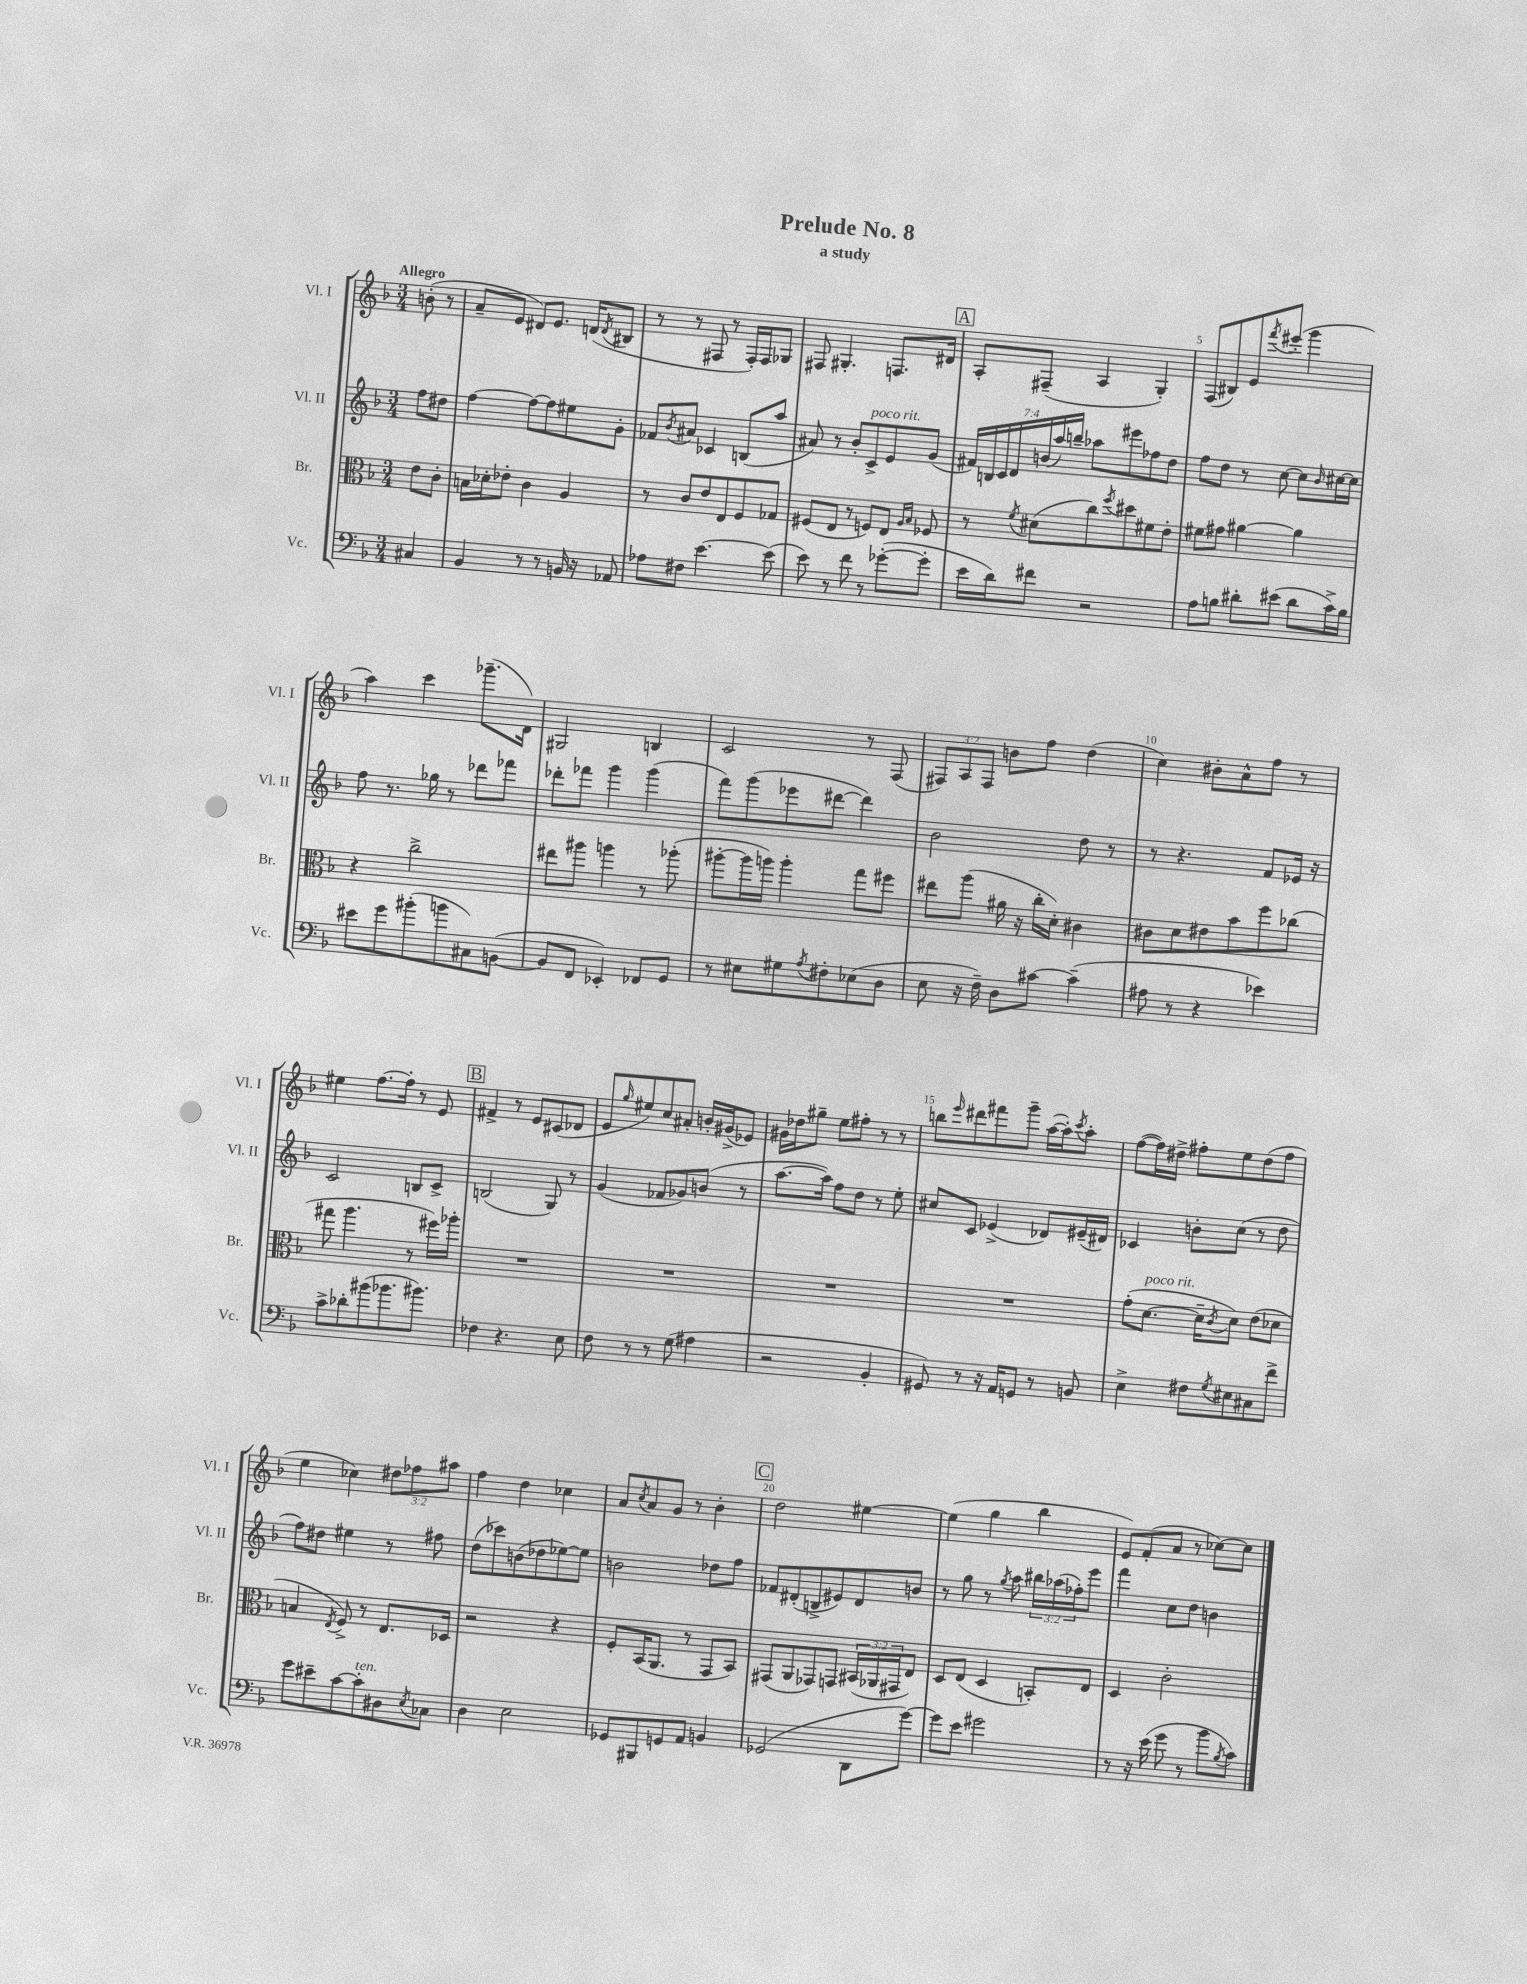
\header { title = "Prelude No. 8" subtitle = "a study" }
<<
\new StaffGroup <<
\new Staff = "s0" \with { instrumentName = "Vl. I" shortInstrumentName = "Vl. I" } {
    \clef treble \key f \major \numericTimeSignature \time 3/4 \override Staff.TupletNumber.text = #tuplet-number::calc-fraction-text \partial 4 \tempo "Allegro"
    b'8-.( r8 |
    a'8-- e'8 dis'8) e'8. d'16( \acciaccatura { d'8 } bis8 |
    r8 r8 fis8 r8 fis16-.) fis16 ges8 |
    fis8 gis4.-. f8. dis'16 |
    \mark \markup { \box "A" } a8-. fis8--( a4 g4-.) |
    f8( bis8) e'8 \acciaccatura { f'''8 } eis'''8-.( g'''4 |
    a''4) c'''4 ges'''8.--( d'16) |
    gis2 b4 |
    c'2 r8 f8( |
    \tuplet 3/2 { fis8) a8 fis8 } b'8 f''8 d''4( |
    c''4) bis'8-. a'8-^ f''8 r8 |
    eis''4 f''8.~ f''16-. r8 e'8 |
    \mark \markup { \box "B" } fis'4-> r8 e'8 cis'8( des'8 |
    e'8 \grace { g''16 } eis''8) c''8 ais'8-. b'16-. gis'16->( ees'8) |
    gis'16 des''16 gis''8-- e''8 fis''8-. r8 r8 |
    b''8 \grace { e'''16 } dis'''8 fis'''8 g'''8-- a''16~( a''16-.) \acciaccatura { c'''8 } a''8-. |
    f''8~( f''16) dis''16-> fis''8-. e''8 dis''8( fis''8 |
    e''4 ces''4) \tuplet 3/2 { dis''8 fes''8 ais''8 } |
    f''4 d''4 ces''4 |
    a'8 \acciaccatura { c''8 } a'8 g'8 r8 bes'4-. |
    \mark \markup { \box "C" } d''2 eis''4~ |
    eis''4( g''4 bes''4 |
    e'8) f'8-.( a'8 r8 ces''8~) ces''8 \bar "|." |
}
\new Staff = "s1" \with { instrumentName = "Vl. II" shortInstrumentName = "Vl. II" } {
    \clef treble \key f \major \numericTimeSignature \time 3/4 \override Staff.TupletNumber.text = #tuplet-number::calc-fraction-text \partial 4
    f''8 dis''8 |
    f''4~ f''8~ f''8 eis''8 g'8-. |
    fes'8 \acciaccatura { bes'8 } ais'8 ces'4 b8( a''8 |
    ais'8) r8 bes'8-. c'8->^\markup { \italic "poco rit." } e'8 g'8( |
    \mark \markup { \box "A" } \tuplet 7/4 { fis'16) b16 c'16 d'16 b'16( a''16) b''16-- } aes''8 eis'''8 fes''8 d''8 |
    f''8 d''8 r8 c''8~ c''8 \grace { bes'16 } cis''16~ cis''16 |
    f''8 r8. ges''16 r8 des'''8 fes'''8 |
    des'''8-. fes'''8 g'''4 g'''4( |
    f'''8) g'''8( ees'''8 dis'''8~ dis'''4) |
    bes'2 d''8 r8 |
    r8 r4. f'8 ees'16 r16 |
    c'2 b8 c'8-> |
    \mark \markup { \box "B" } b2( g8) r8 |
    g'4( fes'8 ges'8) b'8( r8 |
    a''8.~ a''16) f''8 d''8 r8 e''8-. |
    cis''8 c'8 ees'4->( des'8) eis'16--( dis'16) |
    ces'4 b'8-. c''8( r8 d''8 |
    f''8) dis''8 eis''4 r8 fis''8 |
    d''8( ces'''8) b'8( des''8 ees''8~) ees''8 |
    b'2 des''8 f''8 |
    \mark \markup { \box "C" } fes'8 dis'8-.( b8-> eis'8) dis'8 b'8 |
    r8 g''8 r8 \acciaccatura { g''8 } a''8 \tuplet 3/2 { bis''16 aes''16( fes''16-.) } e'''8 |
    f'''4 c''8 d''8 b'4 \bar "|." |
}
\new Staff = "s2" \with { instrumentName = "Br." shortInstrumentName = "Br." } {
    \clef alto \key f \major \numericTimeSignature \time 3/4 \override Staff.TupletNumber.text = #tuplet-number::calc-fraction-text \partial 4
    e'8 c'8-. |
    b16 des'16-. ees'8-. c'4 a4 |
    r8 c'8 e'8 e8 f8 ges8 |
    fis8( e8 r8 f8) e8 \grace { a16 bes16 } fes8 |
    \mark \markup { \box "A" } r8 \acciaccatura { f'8 } dis'8( c''8) \acciaccatura { f''8 } dis''8 fis'8 e'8-. |
    fis'8 gis'8 ais'4~ ais'4 |
    r4 c''2-> |
    eis''8 ais''8 a''4 r8 aes''8-.( |
    ais''8~-. ais''16 a''16) a''4-. g''8 fis''8 |
    eis''8 a''8( ais'16 r16 c''16-. d'16-.) cis'4 |
    cis'8 d'8 eis'8 bes'8 f''8 ces''8( |
    gis''8 a''4. r8 fis''16) aes''16-. |
    \mark \markup { \box "B" } R2. |
    R2. |
    R2. |
    R2. |
    g'8-.( d'8.~^\markup { \italic "poco rit." } d'16-- \acciaccatura { c'8 } d'8) e'8( des'8 |
    b4 \acciaccatura { e8 } f8->) r8 e8. des16 |
    r2 r4 |
    f8-. bes,16( a,8. r8 g,8 bes,8) |
    \mark \markup { \box "C" } gis,8( a,8 ges,8) g,8 \tuplet 3/2 { bis,16( aes,16 gis,16 } e8) |
    d8 e8( d4 b,8-.) e8 |
    d4 c'2-. \bar "|." |
}
\new Staff = "s3" \with { instrumentName = "Vc." shortInstrumentName = "Vc." } {
    \clef bass \key f \major \numericTimeSignature \time 3/4 \partial 4
    cis4 |
    bes,4 r8 r8 b,16 r16 aes,8 |
    aes8 fis8 e'4.~ e'8( |
    e'8) r8 f'8 r8 ges'8~-.( ges'8-. |
    \mark \markup { \box "A" } e'16 d'16) fis'8 r2 |
    a8 b8 dis'8-. eis'8( dis'8 c'16->) b16 |
    eis'8 g'8 bis'8-.( b'8 cis8) b,8~( |
    b,8 f,8 ees,4-.) fes,8 g,8 |
    r8 eis8 gis8 \acciaccatura { a8 } fis8-. ees8( d8 |
    e8 r16 f16--) d8 cis'8~ cis'4--( |
    ais8 r8 r4 ees'4) |
    c'8-> des'8-. bis'8( bes'8. bis'8.) |
    \mark \markup { \box "B" } fes4 r4. e8 |
    f8 r8 r8 g8( ais4 |
    r2 bes,4-. |
    gis,8) r8 r16 a,16 g,8 r8 b,8 |
    e4-> fis8 \acciaccatura { g8 } eis8 cis8 f'8-> |
    g'8 eis'8-- c'8~ c'8-.^\markup { \italic "ten." } dis8 \acciaccatura { e8 } ces8 |
    d4 e2 |
    ges,8 bis,,8 g,8 a,8 b,4 |
    \mark \markup { \box "C" } ges,2( d,8 g'8~) |
    g'8 e'8 gis'2 |
    r8 r16 e'16( g'8 r8 bes'8 \acciaccatura { bes8 } c'8) \bar "|." |
}
>>
>>
\layout { \context { \Score \override BarNumber.break-visibility = ##(#f #t #t) barNumberVisibility = #(every-nth-bar-number-visible 5) } }
